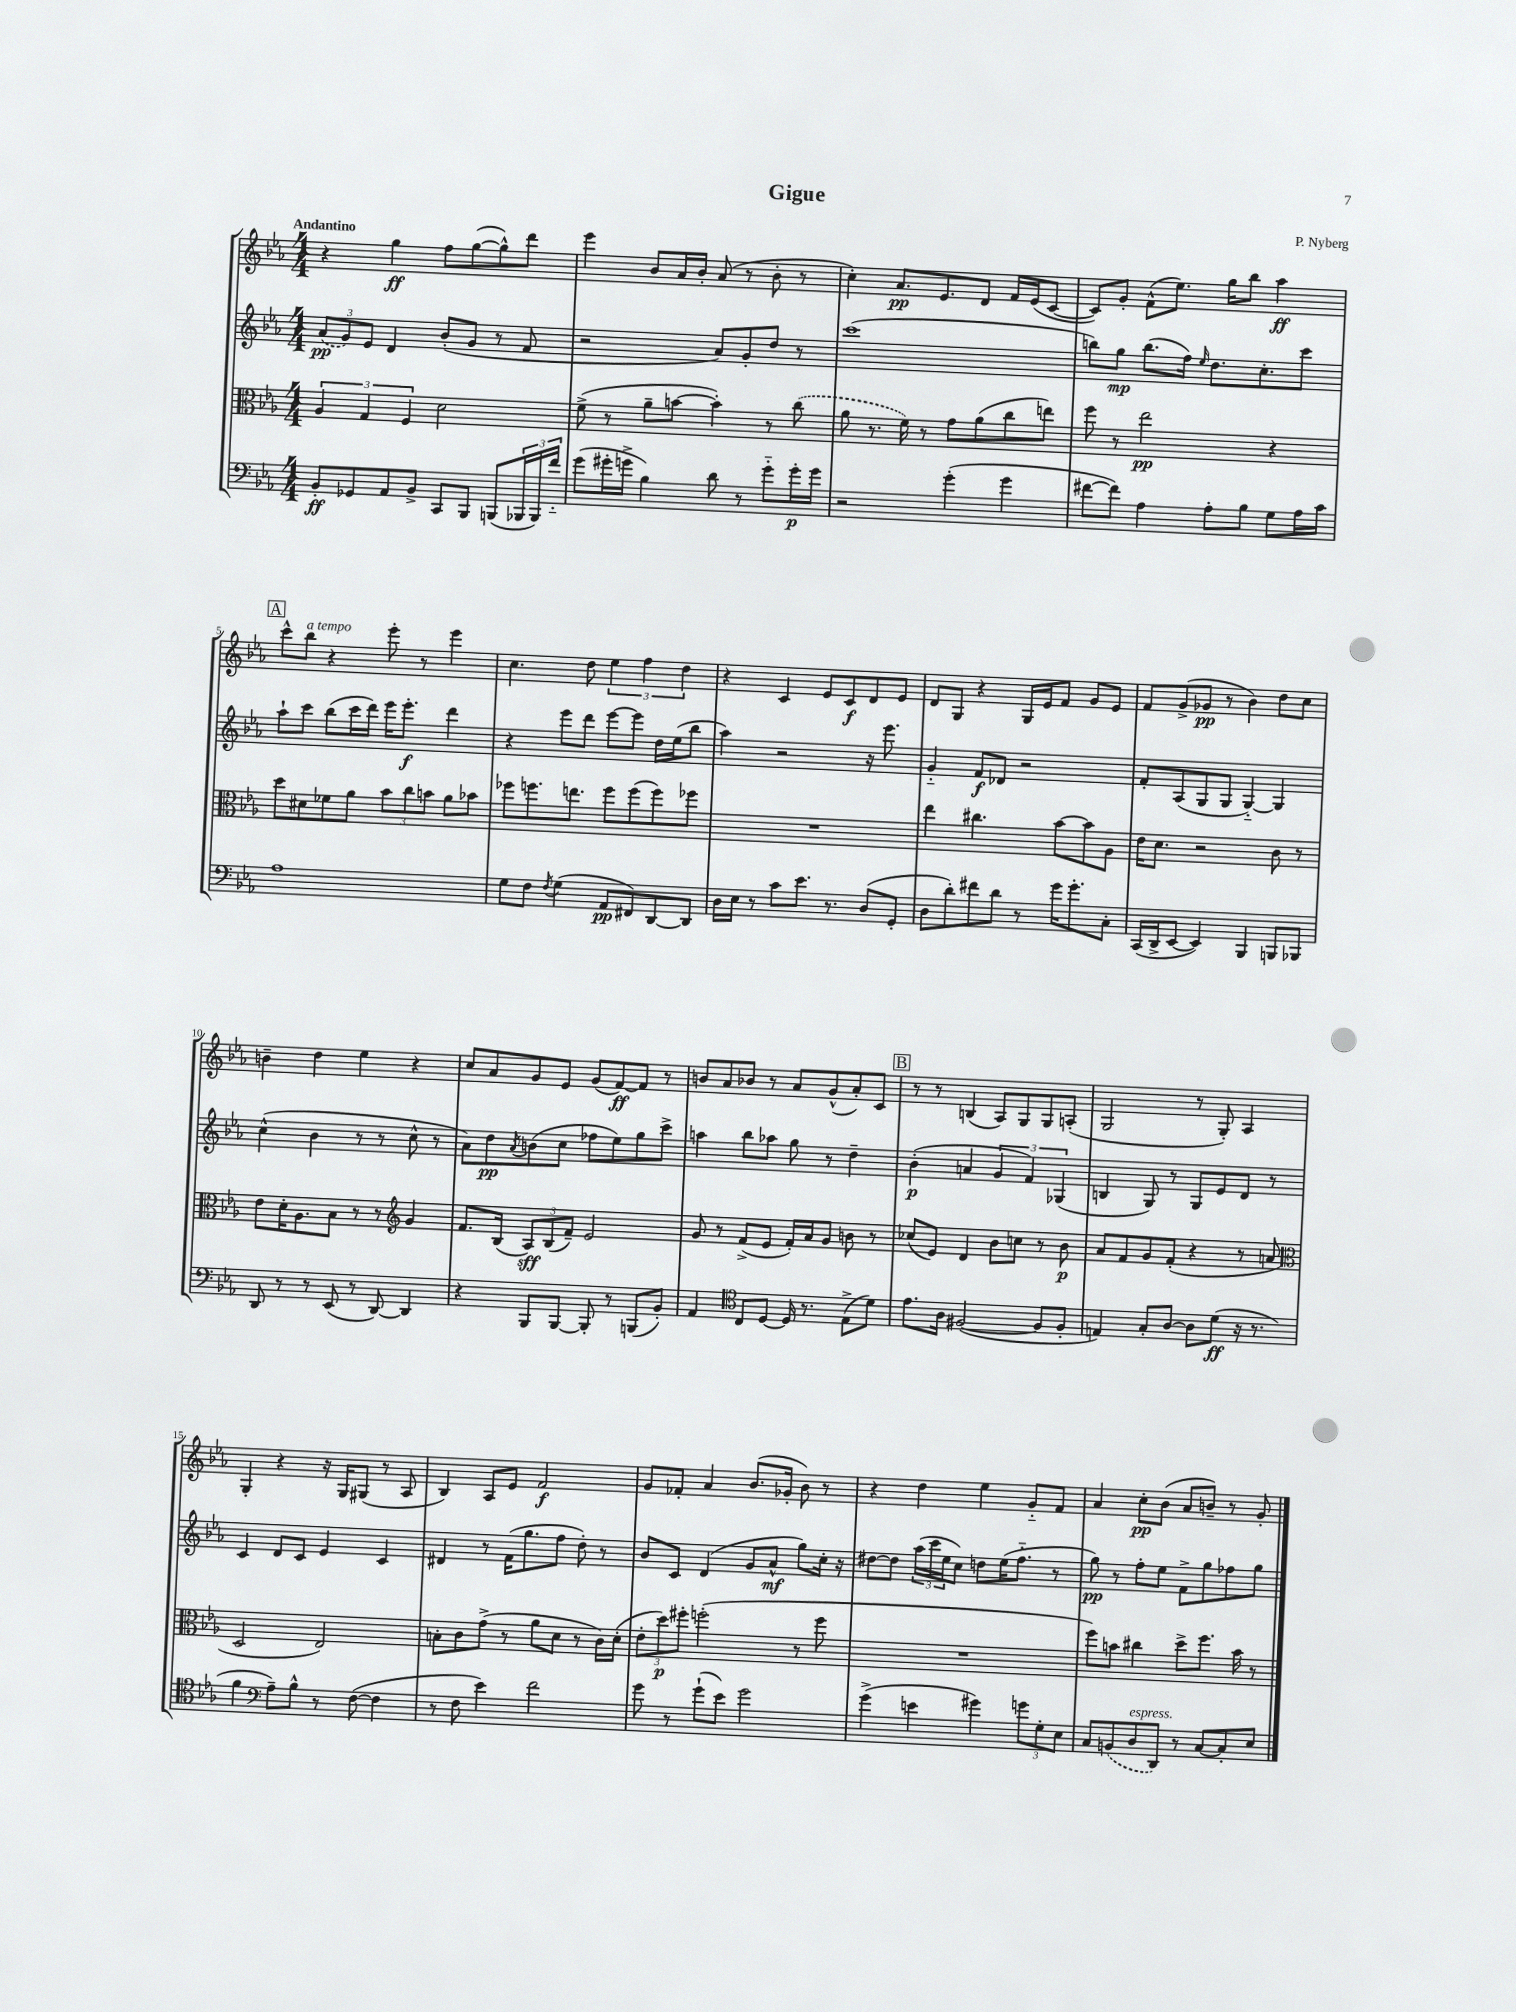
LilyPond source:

\header { title = "Gigue" composer = "P. Nyberg" }
<<
\new StaffGroup <<
\new Staff = "s0" {
    \clef treble \key ees \major \numericTimeSignature \time 4/4 \tempo "Andantino"
    r4 g''4\ff f''8 g''8~( g''8-^) d'''8 |
    ees'''4 bes'8 aes'16 bes'16-. aes'8( r8 bes'8-. r8 |
    c''4-.) aes'8.\pp ees'8. d'8 f'16 ees'16( c'8~ |
    c'8) g'8-. f'8-^( ees''8.) g''16 bes''8 aes''4\ff |
    \mark \markup { \box "A" } c'''8-^ bes''8^\markup { \italic "a tempo" } r4 ees'''8-. r8 ees'''4 |
    c''4. d''8 \tuplet 3/2 { ees''4 f''4 d''4 } |
    r4 c'4 ees'8 c'8\f d'8 ees'8 |
    d'8 g8 r4 g16 ees'16 f'8 g'8 ees'8 |
    f'8 g'8->( ges'8\pp r8 bes'4) d''8 c''8 |
    b'4-- d''4 ees''4 r4 |
    c''8 aes'8 g'8 ees'8 g'8( f'8~\ff) f'8 r8 |
    b'8 aes'8 bes'8 r8 aes'8 g'8-^( aes'8-.) c'8 |
    \mark \markup { \box "B" } r8 r8 b4( aes8) g8 g8 a8-.( |
    g2 r8 g8-.) aes4 |
    g4-. r4 r16 g16 gis8( r8 aes8 |
    bes4) aes8 ees'8 f'2\f |
    g'8 fes'8-. aes'4 bes'8.( ges'16-. bes'8) r8 |
    r4 d''4 ees''4 g'8-_ f'8 |
    aes'4 c''8-.\pp bes'8( aes'8 b'8--) r8 g'8-. \bar "|." |
}
\new Staff = "s1" {
    \clef treble \key ees \major \numericTimeSignature \time 4/4
    \tuplet 3/2 { \once \slurDashed aes'8\pp( g'8) ees'8 } d'4 bes'8-.( g'8 r8 f'8 |
    r2 aes'8) g'8-. d''8 r8 |
    c'''1( |
    b''8) g''8\mp b''8.( f''16) \grace { ees''16 } d''8. c''8.-. c'''8 |
    \mark \markup { \box "A" } aes''8-! c'''8 bes''8( c'''16 d'''16) ees'''16 ees'''8.-.\f d'''4 |
    r4 ees'''8 d'''8 ees'''8~ ees'''8 d''16 ees''16( bes''8 |
    aes''4) r2 r16 ees'''8. |
    g'4-_ f'8\f des'8 r2 |
    f'8-. aes8( g8 g8 g4~-_) g4 |
    c''4-^( bes'4 r8 r8 c''8-^ r8 |
    aes'8) d''8\pp \acciaccatura { aes'8 } b'8( c''8 fes''8 ees''8) g''8 c'''8-> |
    a''4 bes''8 aes''8 g''8 r8 d''4-- |
    \mark \markup { \box "B" } bes'4-.\p( a'4 \tuplet 3/2 { g'4 f'4) ges4( } |
    b4 g8) r8 g8 ees'8 d'8 r8 |
    c'4 d'8 c'8 ees'4 c'4 |
    dis'4 r8 f'16( g''8. f''8 d''8-.) r8 |
    bes'8 c'8 d'4( g'8 aes'8-^\mf g''8) c''16-. r16 |
    dis''8~ dis''8 \tuplet 3/2 { aes''16( c'''16 ees''16 } c''8) d''8 ees''16( f''8.-_ r8 |
    g''8\pp) r8 f''8-. ees''8 f'8-> g''8 fes''8 g''8 \bar "|." |
}
\new Staff = "s2" {
    \clef alto \key ees \major \numericTimeSignature \time 4/4
    \tuplet 3/2 { aes4 g4 f4 } d'2 |
    f'8->( r8 aes'8-- b'8~ b'4-.) r8 \once \slurDashed c''8( |
    aes'8 r8. f'16) r8 g'8 aes'8( c''8 e''8) |
    f''8 r8 ees''2\pp r4 |
    \mark \markup { \box "A" } d''8 dis'8 fes'8 aes'8 \tuplet 3/2 { bes'8 c''8 b'8 } aes'8 bes'8 |
    fes''8 f''8. e''8. f''8 f''8( f''8) fes''8 |
    R1 |
    ees''4 cis''4. bes'8~ bes'8 aes8 |
    ees'16 d'8. r2 c'8 r8 |
    ees'8 d'16-. aes8. bes8 r8 r8 \clef treble g'4 |
    f'8. bes16( \tuplet 3/2 { aes8\sff) bes8( f'8--) } ees'2 |
    g'8 r8 f'8->( ees'8 f'16-.) aes'16 g'8 b'8 r8 |
    \mark \markup { \box "B" } ces''8( ees'8) d'4 bes'8 c''8 r8 bes'8\p |
    aes'8 f'8 g'8 f'8-.( r4 r8 a'8 |
    \clef alto d2 ees2) |
    b8-. c'8 g'8->( r8 aes'8 d'8 r8 c'16) d'16-.( |
    \tuplet 3/2 { ees'8-. d''8\p) fis''8-. } f''2-.( r8 f''8 |
    R1 |
    f''8) b'8 cis''4 d''8-> f''8. b'16 r8 \bar "|." |
}
\new Staff = "s3" {
    \clef bass \key ees \major \numericTimeSignature \time 4/4
    bes,8-.\ff ges,8 aes,8 bes,8-> c,8 bes,,8 b,,8( \tuplet 3/2 { bes,,16 bes,,16) f'16-_ } |
    g'8( gis'16-. g'16-> bes4) d'8 r8 g'8-_ g'16-.\p g'16 |
    r2 g'4-.( g'4 |
    fis'8~ fis'8) aes4 aes8-. bes8 g8 aes16 c'16 |
    \mark \markup { \box "A" } aes1 |
    g8 f8 \acciaccatura { f8 } g4( aes,8\pp fis,8) d,8~ d,8 |
    d16 ees16 r8 c'8 ees'8. r8. d8( g,8-. |
    d8 d'8-.) fis'8 d'8 r8 g'16 g'8.-. c8-. |
    c,16( d,16-> ees,8~ ees,4) bes,,4 b,,8 bes,,8 |
    d,8 r8 r8 ees,8( r8 d,8~) d,4 |
    r4 bes,,8 bes,,8~ bes,,8-. r8 b,,8( bes,8-.) |
    aes,4 \clef tenor c8 d8~ d16 r8. ees8->( d'8) |
    \mark \markup { \box "B" } ees'8. aes16 fis2~( fis8 fis8-. |
    e4) g8-. aes8~ aes8 d'8\ff( r16 r8. |
    f'4 \clef bass aes8--) bes8-^ r8 f8~( f4 |
    r8 f8 ees'4) f'2 |
    g'8 r8 g'8-!( ees'8) g'2 |
    g'4->( e'4 gis'4) \tuplet 3/2 { g'8 g8-. ees8 } |
    c8 \once \slurDashed b,8( d8^\markup { \italic "espress." } d,8) r8 c8~ c8-. ees8 \bar "|." |
}
>>
>>
